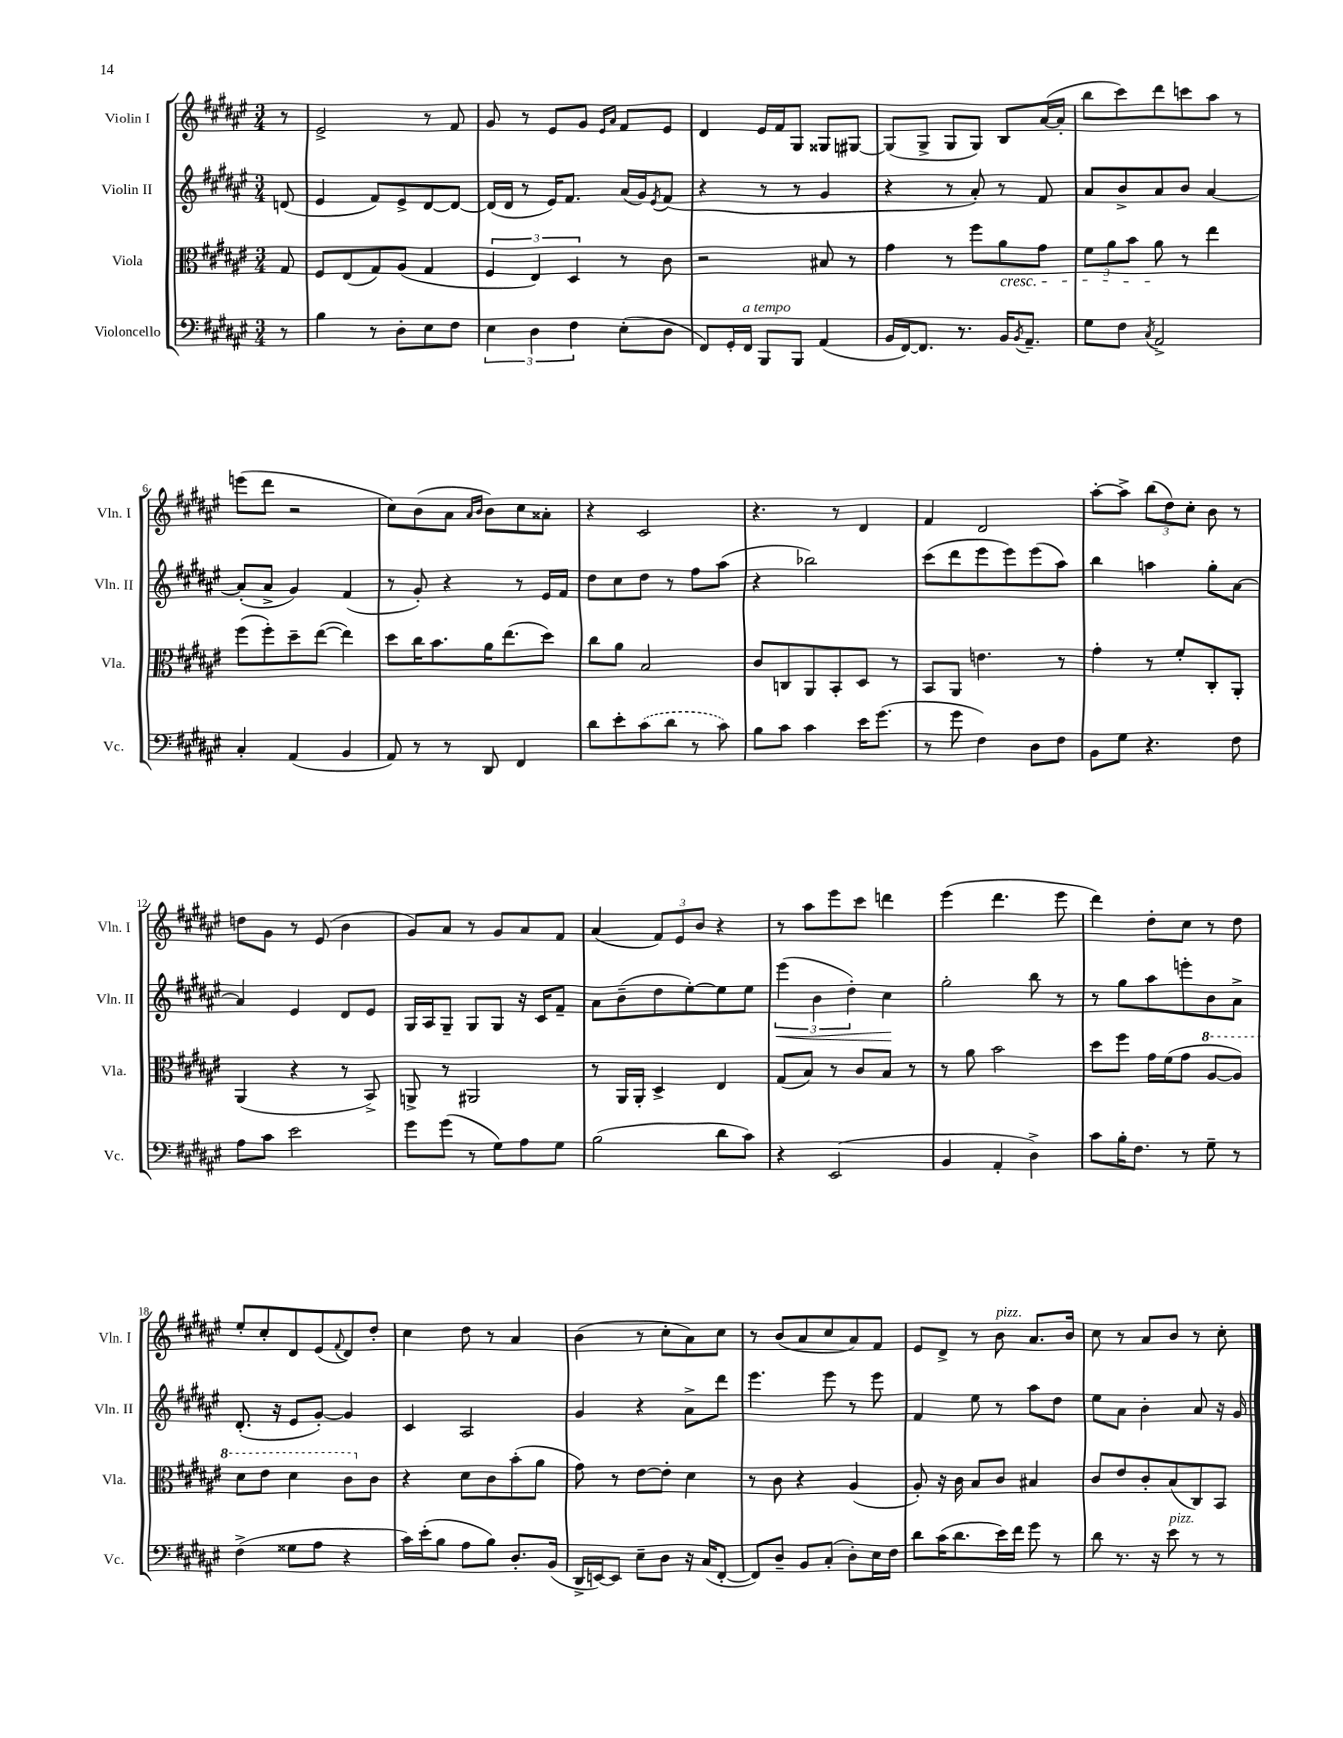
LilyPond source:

<<
\new StaffGroup <<
\new Staff = "s0" \with { instrumentName = "Violin I" shortInstrumentName = "Vln. I" } {
    \clef treble \key fis \major \numericTimeSignature \time 3/4 \partial 8
    r8 |
    eis'2-> r8 fis'8 |
    gis'8 r8 eis'8 gis'8 \grace { eis'16 ais'16 } fis'8 eis'8 |
    dis'4 eis'16 fis'16 gis8 gisis8 gis8~ |
    gis8( gis8-> gis8 gis8) b8 ais'16~( ais'16-. |
    b''8 cis'''8) dis'''8 c'''8 ais''8 r8 |
    e'''8( dis'''8 r2 |
    cis''8) b'8( ais'8 \grace { ais'16 b'16 } b'8) cis''8 aisis'8-. |
    r4 cis'2 |
    r4. r8 dis'4 |
    fis'4 dis'2 |
    ais''8~-. ais''8-> \tuplet 3/2 { b''8( dis''8) cis''8-. } b'8 r8 |
    d''8 gis'8 r8 eis'8( b'4 |
    gis'8) ais'8 r8 gis'8 ais'8 fis'8 |
    ais'4( \tuplet 3/2 { fis'8) eis'8 b'8 } r4 |
    r8 ais''8 eis'''8 cis'''8 d'''4 |
    eis'''4( dis'''4. eis'''8 |
    dis'''4) dis''8-. cis''8 r8 dis''8 |
    eis''8-. cis''8-. dis'8 eis'8( \appoggiatura { fis'8 } dis'8) dis''8-. |
    cis''4 dis''8 r8 ais'4 |
    b'4( r8 cis''8-. ais'8) cis''8 |
    r8 b'8( ais'8 cis''8 ais'8) fis'8 |
    eis'8 dis'8-> r8 b'8^\markup { \italic "pizz." } ais'8. b'16 |
    cis''8 r8 ais'8 b'8 r8 cis''8-. \bar "|." |
}
\new Staff = "s1" \with { instrumentName = "Violin II" shortInstrumentName = "Vln. II" } {
    \clef treble \key fis \major \numericTimeSignature \time 3/4 \partial 8
    d'8( |
    eis'4 fis'8) eis'8-> dis'8~ dis'8~ |
    dis'16( dis'16 r8 eis'16) fis'8. ais'16( gis'16) \acciaccatura { eis'8 } fis'8( |
    r4 r8 r8 gis'4 |
    r4 r8 ais'8-.) r8 fis'8 |
    ais'8 b'8-> ais'8 b'8 ais'4~ |
    ais'8-.( ais'8-> gis'4) fis'4( |
    r8 gis'8-.) r4 r8 eis'16 fis'16 |
    dis''8 cis''8 dis''8 r8 fis''8 ais''8( |
    r4 bes''2) |
    cis'''8( dis'''8 eis'''8 eis'''8) eis'''8( ais''8) |
    b''4 a''4 gis''8-. ais'8~ |
    ais'4 eis'4 dis'8 eis'8 |
    gis16 ais16 gis8-- gis8 gis8 r16 cis'16 fis'8-- |
    ais'8 b'8--( dis''8 eis''8~-.) eis''8 eis''8 |
    \tuplet 3/2 { eis'''4\<( b'4 dis''4-.) } cis''4\! |
    gis''2-. b''8 r8 |
    r8 gis''8 ais''8 e'''8-. b'8 ais'8-> |
    dis'8.-.( r16 eis'8 gis'8~-.) gis'4 |
    cis'4 ais2 |
    gis'4 r4 ais'8-> dis'''8 |
    eis'''4. eis'''8 r8 eis'''8 |
    fis'4 eis''8 r8 ais''8 dis''8 |
    eis''8 ais'8 b'4-. ais'8 r16 gis'16 \bar "|." |
}
\new Staff = "s2" \with { instrumentName = "Viola" shortInstrumentName = "Vla." } {
    \clef alto \key fis \major \numericTimeSignature \time 3/4 \partial 8
    gis8 |
    fis8 eis8( gis8) ais8( gis4 |
    \tuplet 3/2 { fis4 eis4) dis4 } r8 cis'8 |
    r2 bis8 r8 |
    gis'4 r8 fis''8 ais'8\cresc gis'8 |
    \tuplet 3/2 { fis'8 ais'8 b'8 } ais'8\! r8 eis''4 |
    fis''8( fis''8-.) dis''8-- eis''8~( eis''4) |
    dis''8 cis''16 b'8. ais'16 eis''8.( dis''8) |
    cis''8 ais'8 b2 |
    cis'8 c8 ais,8 b,8-. dis8 r8 |
    b,8 ais,8 e'4. r8 |
    gis'4-. r8 fis'8-. cis8-. ais,8-. |
    ais,4( r4 r8 b,8->) |
    a,8-> r8 ais,2 |
    r8 ais,16 ais,16-. dis4-> eis4 |
    gis8( b8) r8 cis'8 b8 r8 |
    r8 ais'8 b'2 |
    dis''8 fis''8 gis'16 fis'16( gis'8 \ottava #1 ais'8~ ais'8) |
    dis''8 eis''8 dis''4 cis''8 \ottava #0 cis'8 |
    r4 dis'8 cis'8 b'8-.( ais'8 |
    gis'8) r8 eis'8~ eis'8-. dis'4 |
    r8 cis'8 r4 ais4( |
    ais8-.) r16 cis'16 b8 cis'8 bis4 |
    cis'8 eis'8 cis'8-. b8( cis8) b,8 \bar "|." |
}
\new Staff = "s3" \with { instrumentName = "Violoncello" shortInstrumentName = "Vc." } {
    \clef bass \key fis \major \numericTimeSignature \time 3/4 \partial 8
    r8 |
    b4 r8 dis8-. eis8 fis8 |
    \tuplet 3/2 { eis4 dis4 fis4 } eis8-.( dis8 |
    fis,8) gis,16-. fis,16^\markup { \italic "a tempo" } b,,8 b,,8 ais,4( |
    b,16 fis,16~) fis,8. r8. b,16 \acciaccatura { b,8 } ais,8.-- |
    gis8 fis8 \acciaccatura { cis8 } ais,2-> |
    cis4-. ais,4( b,4 |
    ais,8) r8 r8 dis,8 fis,4 |
    dis'8 eis'8-. \once \slurDashed cis'8( dis'8 r8 cis'8) |
    b8 cis'8 cis'4 eis'16 gis'8.( |
    r8 gis'8 fis4) dis8 fis8 |
    b,8 gis8 r4. fis8 |
    ais8 cis'8 eis'2 |
    gis'8 gis'8( r8 gis8) ais8 gis8 |
    b2( dis'8 cis'8) |
    r4 eis,2( |
    b,4 ais,4-. dis4->) |
    cis'8 b16-. fis8. r8 gis8-- r8 |
    fis4->( gisis8 ais8 r4 |
    cis'16) eis'16-.( b8 ais8 b8) dis8.-. b,16( |
    dis,16-> e,16~) e,8 eis8-- dis8 r16 cis16( fis,8~-. |
    fis,8) dis8-- b,8 cis8-.( dis8-.) eis16 fis16 |
    dis'8 cis'16( dis'8. eis'16) fis'16 gis'8 r8 |
    dis'8 r8. r16 eis'8^\markup { \italic "pizz." } r8 r8 \bar "|." |
}
>>
>>
